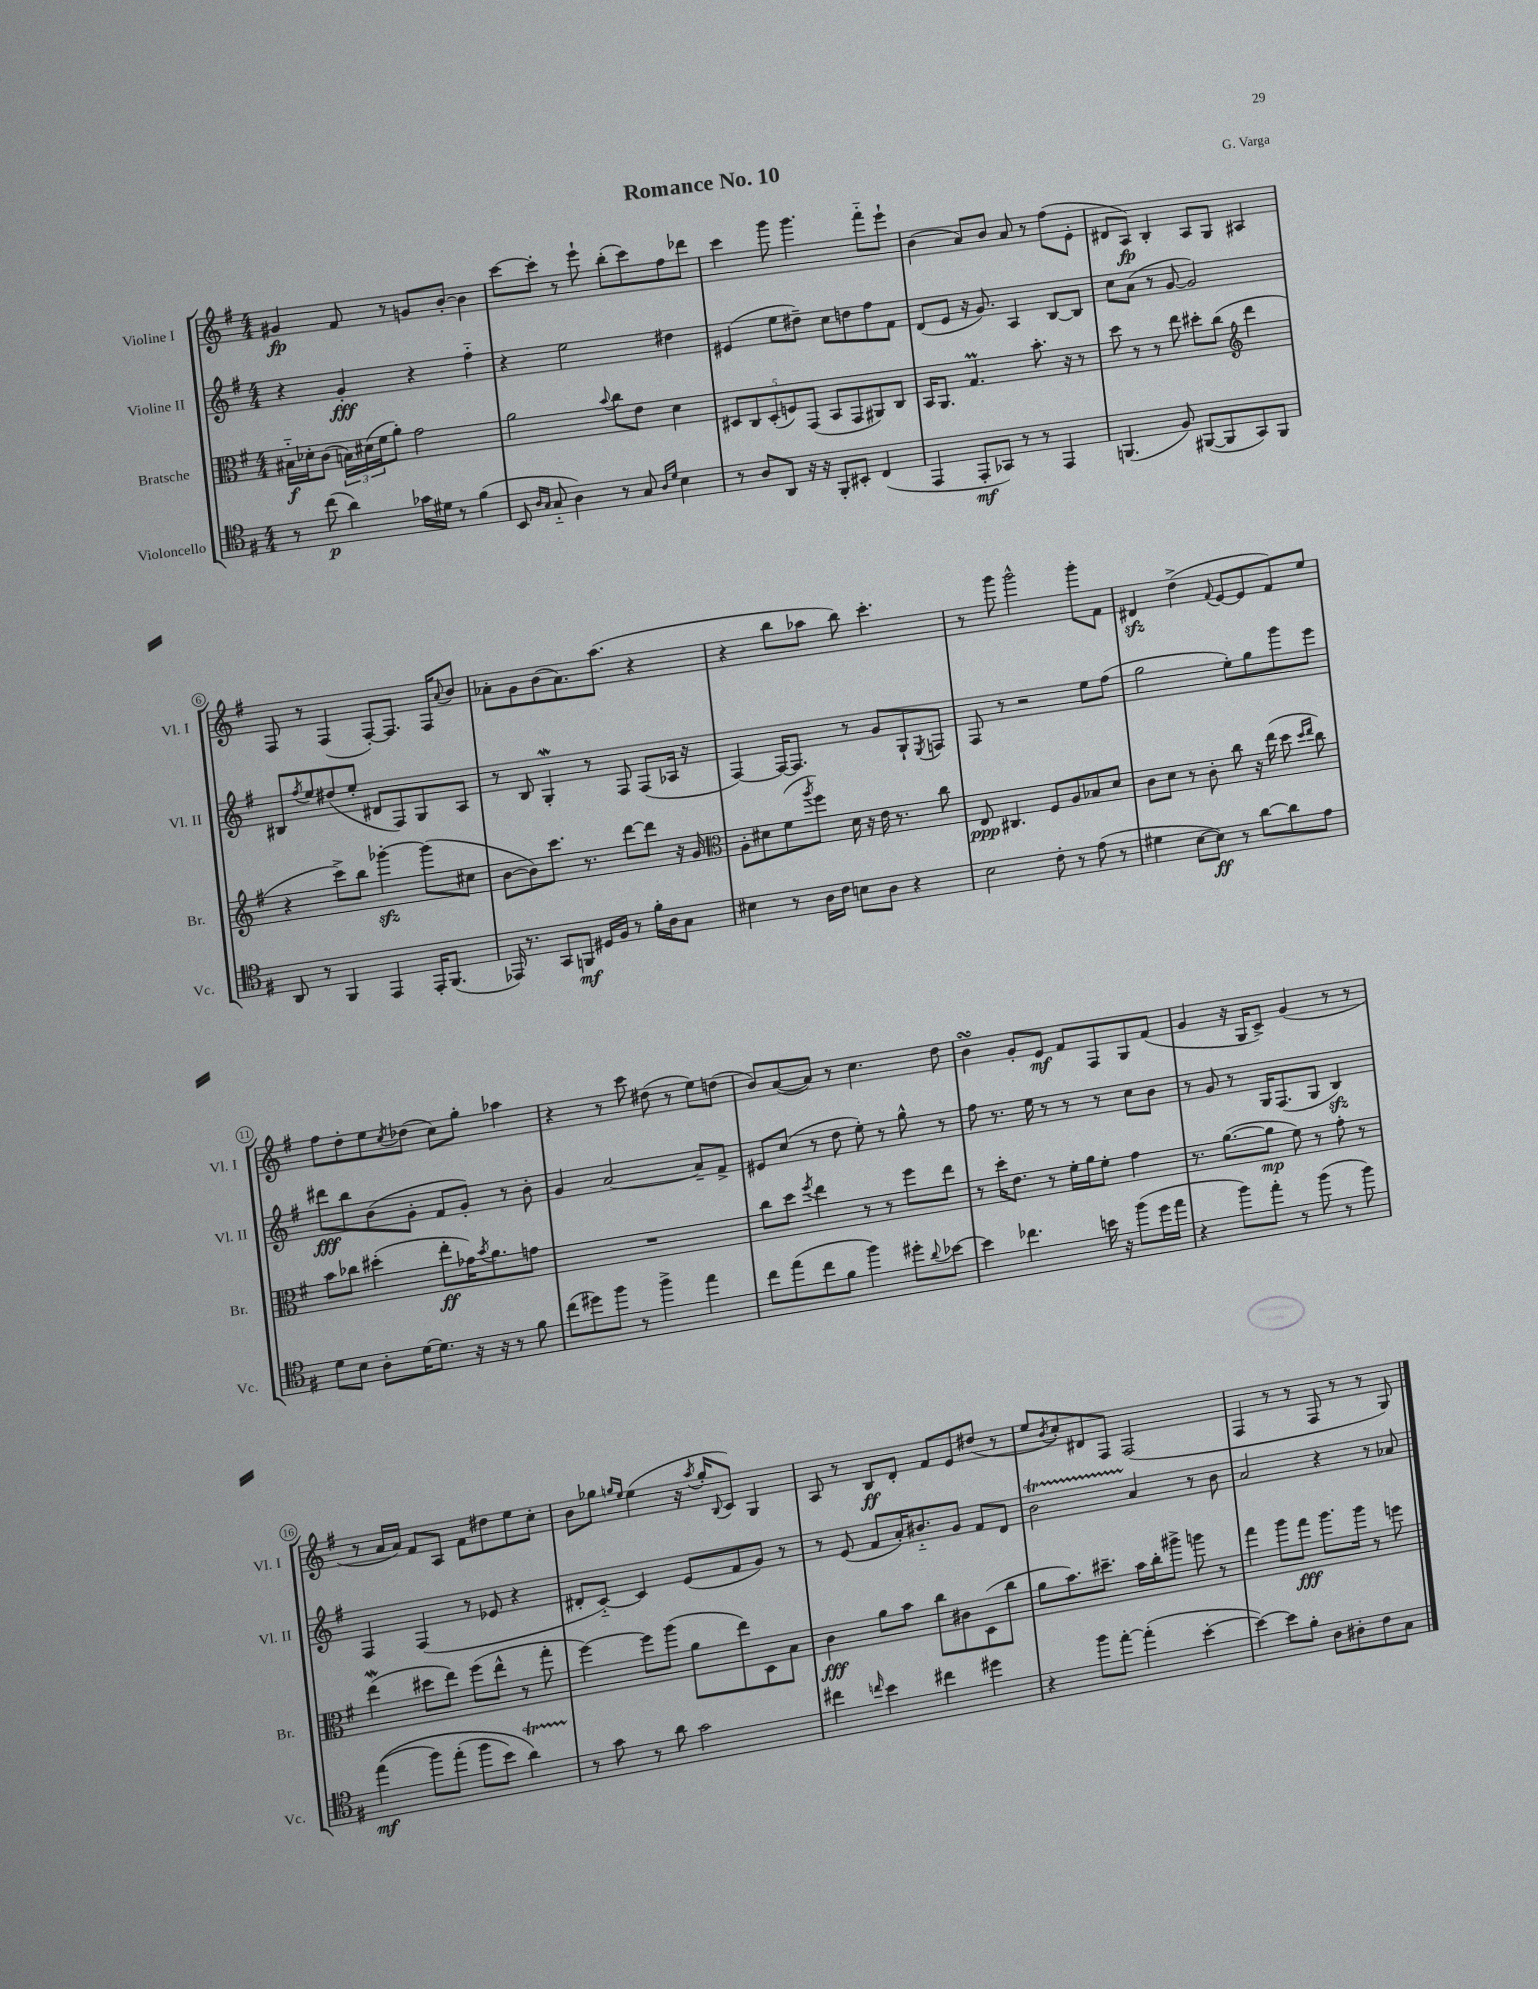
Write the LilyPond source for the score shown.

\header { title = "Romance No. 10" composer = "G. Varga" }
<<
\new StaffGroup <<
\new Staff = "s0" \with { instrumentName = "Violine I" shortInstrumentName = "Vl. I" } {
    \clef treble \key g \major \numericTimeSignature \time 4/4
    gis'4\fp fis'8 r8 g'8 b'8~-. b'4 |
    c'''8~ c'''8-. r8 e'''8-! b''8-.( c'''8) fis''8 des'''8 |
    c'''4 g'''8 g'''4. fis'''8-_ e'''8-! |
    b'4( a'8) b'8 a'8 r8 fis''8( e'8-. |
    dis'8 a8\fp) b4-. a8 g8 ais4 |
    fis8 r8 fis4( fis8~-.) fis8. fis16 \appoggiatura { a'8 } b'8 |
    aes'8-. g'8 b'8( aes'8.) a''8.( r4 |
    r4 b''8 aes''8 b''8) c'''4.-. |
    r8 g'''8 g'''2-^ g'''8-. fis'8 |
    dis'4\sfz d''4->( \appoggiatura { fis'8 } e'8~ e'8 fis'8) e''8 |
    fis''8 d''8-. e''8 \acciaccatura { c''8 } des''8( c''8) g''8-. aes''4 |
    r4 r8 c'''8 dis''8( r8 e''8) d''8( |
    b'8) a'8~( a'8) r8 c''4. d''8 |
    b'4\turn g'8-. e'8\mf fis'8 fis8 g8 fis'8( |
    g'4 r16 g16 c'8->) g'4( r8 r8 |
    r8 a'16 a'16) fis'8 a8 fis'8 dis''8 e''8 c''8-. |
    b'8 ges''8 \grace { g''16 e''16 } e''4( r16 \acciaccatura { a''8 } g''16-. \appoggiatura { b8 } c'8) g4 |
    a8 r8 b8\ff d'8-. fis'8 e'8 dis''8( r8 |
    e''8 \acciaccatura { b'8 } c''8-.) dis'8 fis8 fis2( |
    fis4 r8 r8 fis8 r8 r8 g8) \bar "|." |
}
\new Staff = "s1" \with { instrumentName = "Violine II" shortInstrumentName = "Vl. II" } {
    \clef treble \key g \major \numericTimeSignature \time 4/4
    r4 g'4-.\fff r4 fis''4-_ |
    r4 e''2 dis''4 |
    eis'4( e''8 dis''8--) c''8 d''8 fis''8 fis'8 |
    d'8( e'8 r16 g'8.) a4 b8~ b8 |
    c''8 a'8( r8 g'8~ g'2) |
    bis8 \acciaccatura { fis''8 } e''8 dis''8( e''8-. dis'8 fis8) g8 a8 |
    r8 b8 g4-.\mordent r8 fis8 fis8( aes16 r16 |
    fis4~) fis16~ fis8. r8 g'8 g8-! \acciaccatura { e8 } f8 |
    fis8 r8 r2 e''8 fis''8( |
    g''2 e''8-.) g''8 g'''8 e'''8 |
    dis'''8\fff b''8 b'8( g'8-. fis'8 g'8-.) r8 b'8-. |
    g'4 a'2~ a'8-- fis'8-> |
    eis'8 c''8( r8 d''8 e''8-.) r8 g''8-^ r8 |
    fis''8 r8. e''16 r8 r8 r8 c''8 b'8 |
    r8 g'8 r8 g16 fis8.( g8 b4\sfz) |
    fis4 fis4( r8 ees'8 r4 |
    dis'8-. c'8~-_) c'4 e'8( fis'8 g'8) r8 |
    r8 e'8( fis'8 a'16-.) bis'8.-_ g'8 fis'8 d'8 |
    b'2\startTrillSpan a'4\stopTrillSpan r8 b'8 |
    a'2 r4 r8 aes'8 \bar "|." |
}
\new Staff = "s2" \with { instrumentName = "Bratsche" shortInstrumentName = "Br." } {
    \clef alto \key g \major \numericTimeSignature \time 4/4
    bis16-_\f des'16-. c'8( \tuplet 3/2 { b16) dis'16( fis'16 } a'8-.) g'2 |
    a'2 \appoggiatura { b'8 } c''8 e'8 d'4 |
    \tuplet 5/4 { dis8 c8 dis8-.( f8) g,8( } b,8 g,8 ais,8) c8 |
    b,16 a,8. g4.\prall b'8.-. r16 r8 |
    d''8 r8 r8 e''8 dis''8-. c''8( \clef treble d'''4 |
    r4 c'''8->) b''8 ges'''4~-.\sfz ges'''8( cis''8 |
    b'8~ b'8) c'''8. r8. d'''8~ d'''8 r16 g'16 |
    \clef alto a8-. dis'8 fis'8( \acciaccatura { a''8 } fis''8) dis'16 r16 e'16 r8. c''8 |
    e8\ppp cis4. fis8 a8 bes8 d'8 |
    c'8 d'8 r8 c'8-. c''8 r16 e''16( d''8 \grace { d''16 e''16 } c''8) |
    b'8 ces''8 dis''4-.( e''8-.\ff ges'16) \acciaccatura { b'8 } a'8. g'8 |
    R1 |
    c''8 d''8 \acciaccatura { fis''8 } e''4 r8 r8 fis''8 e''8 |
    r8 d''16-. e'8. r8 fis'16-. a'16 fis'8-. g'4 |
    r8. a'8.~( a'8\mp fis'8) r8 g'8-. r8 |
    e''4\mordent( dis''8 e''8) fis''8( e''8-^ r8 g''8-. |
    fis''4~) fis''8 a''8( a'8 e''8) d8 b8 |
    c'4\fff a'8 b'8 c''8 cis'8 d8( c''8 |
    a'8 b'8.) dis''8.-- b'16 c''16-. ais''8-> a''8 r8 |
    g''4 a''8 g''8\fff a''8. a''16 r8 f''8 \bar "|." |
}
\new Staff = "s3" \with { instrumentName = "Violoncello" shortInstrumentName = "Vc." } {
    \clef tenor \key g \major \numericTimeSignature \time 4/4
    r8 c''8\p( a'4) ges'16 dis'16 r8 fis'4( |
    b,8 \grace { a16 g16 } g8-_ a4) r8 g8 \grace { a16 d'16 } b4 |
    r8 a8 a,8 r16 r16 fis,8-. bis,8-. c4( |
    e,4 e,8-.\mf ges,8) r8 r8 e,4 |
    f,4.( fis8) fis,8~( fis,8 g,8) fis,8 |
    a,8 r8 fis,4 e,4 e,16-. fis,8.( |
    ees,16) r8. g,8 f,8\mf dis16 fis16 r8 fis'16-. a16 g8 |
    bis4 r8 a16 c'16 b8 a8 r4 |
    b2 c'8-. r8 e'8( r8 |
    dis'4 b8~ b8\ff) r8 a'8~ a'8 e'8 |
    d'8 b8 a8-. d'16~ d'8. r16 r16 r8 fis'8 |
    c''8( dis''8) fis''8 r8 fis''4-> e''4 |
    c''8 e''8( c''8 fis'8 fis''4) dis''8-. \appoggiatura { a'8 } bes'8~ |
    bes'4 ces''4. b'16 r16 fis''8( d''16 e''16 |
    r4 fis''8) e''8-. r8 fis''8( r8 fis''8) |
    e''4\mf(\( fis''8) e''8-.( fis''8 b'8) a'4\startTrillSpan\) |
    r8\stopTrillSpan g'8 r8 a'8 g'2 |
    cis''4 \grace { c''16 } b'4 cis''4 dis''4 |
    r4 fis''8 e''8~-. e''4-.( b'4~-. |
    b'4~) b'8 fis'8-. a8 ais8-. c'8 g8 \bar "|." |
}
>>
>>
\layout { \context { \Score \override BarNumber.stencil = #(make-stencil-circler 0.1 0.3 ly:text-interface::print) } }
